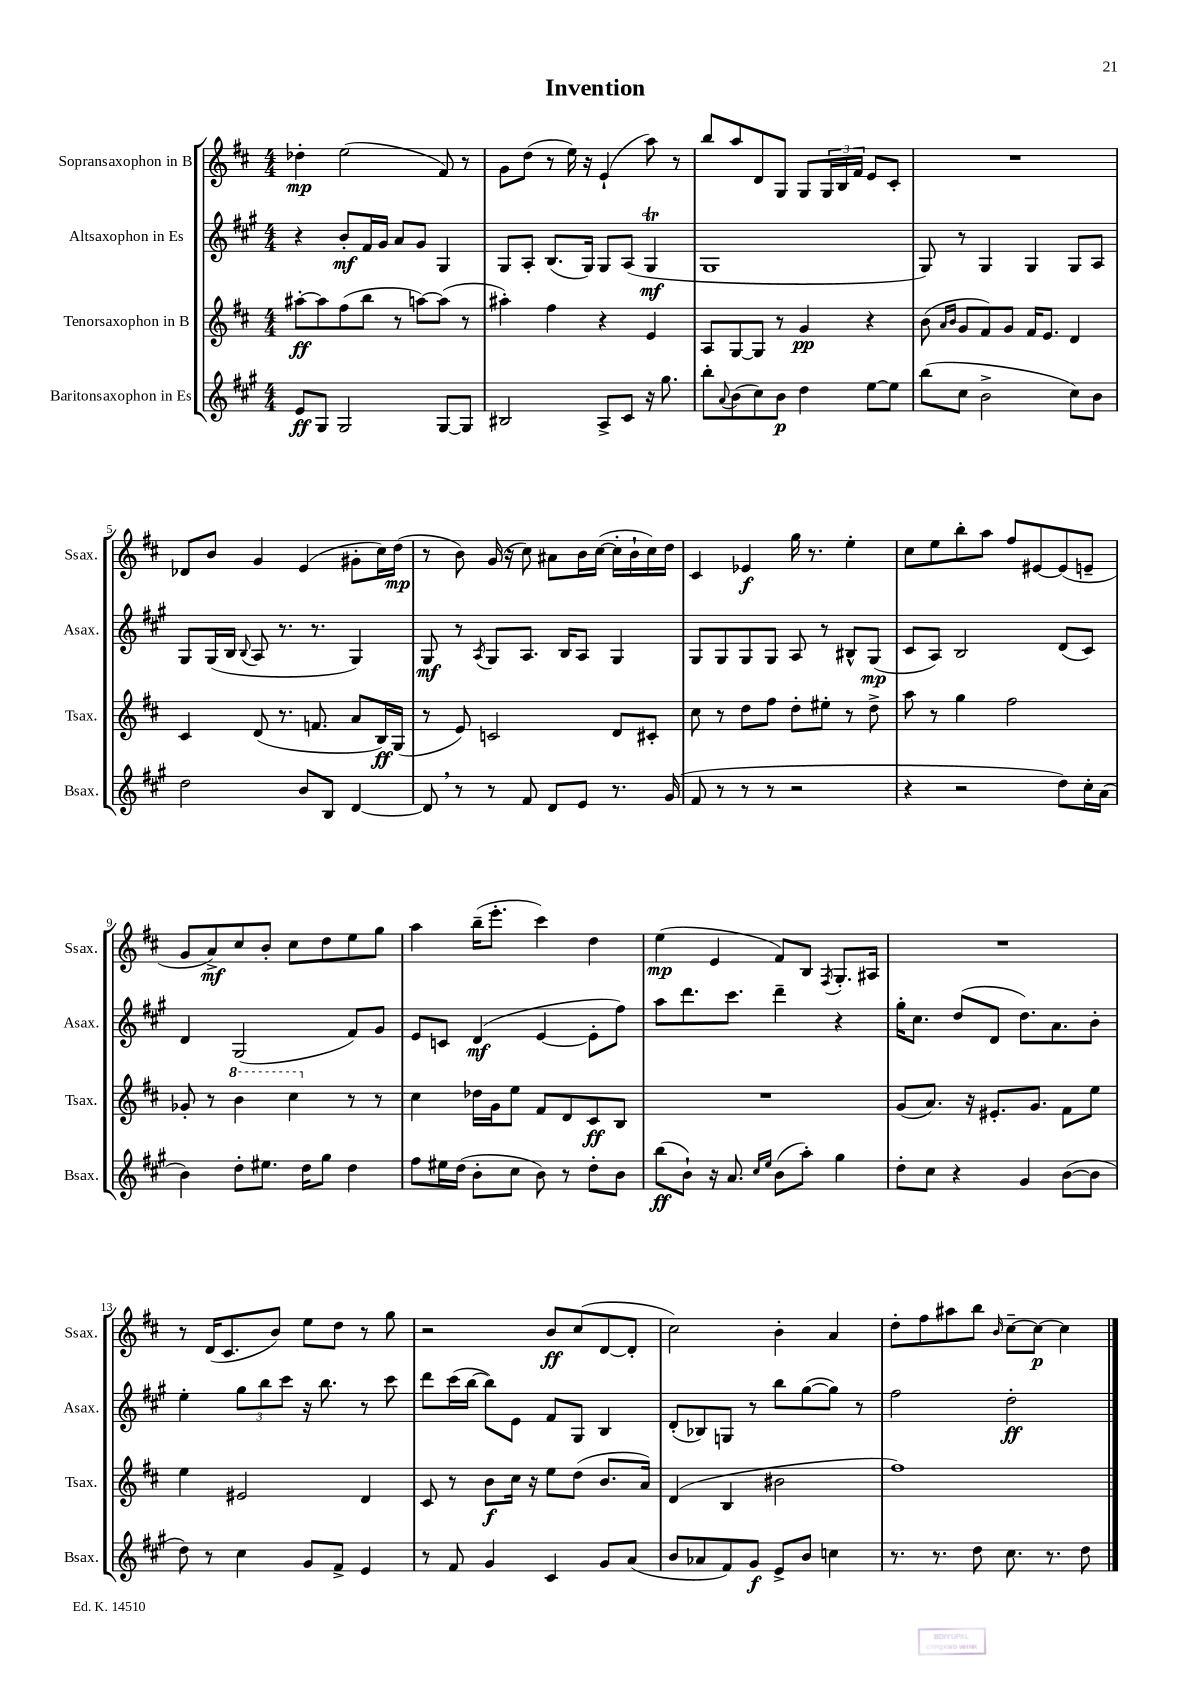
\header { title = "Invention" }
<<
\new StaffGroup <<
\new Staff = "s0" \with { instrumentName = "Sopransaxophon in B" shortInstrumentName = "Ssax." } {
    \clef treble \key d \major \numericTimeSignature \time 4/4
    des''4-.\mp e''2( fis'8) r8 |
    g'8 d''8( r8 e''16) r16 e'4-!( a''8) r8 |
    b''8 a''8 d'8 g8 g8 \tuplet 3/2 { g16 b16 fis'16 } e'8 cis'8-. |
    R1 |
    des'8 b'8 g'4 e'4( gis'8-. cis''16) d''16\mp( |
    r8 b'8) g'16( r16 cis''8) ais'8 b'16 cis''16~( cis''16-. b'16-! cis''16) d''16 |
    cis'4 ees'4\f g''16 r8. e''4-. |
    cis''8 e''8 b''8-. a''8 fis''8 eis'8~ eis'8( e'8-- |
    g'8 a'8->\mf) cis''8 b'8-. cis''8 d''8 e''8 g''8 |
    a''4 b''16--( e'''8.-. cis'''4) d''4 |
    e''4\mp( e'4 fis'8) b8 \acciaccatura { fis8 } g8.-. ais16 |
    R1 |
    r8 d'16( cis'8. b'8) e''8 d''8 r8 g''8 |
    r2 b'8\ff cis''8( d'8~ d'8-. |
    cis''2) b'4-. a'4 |
    d''8-. fis''8 ais''8 b''8 \grace { b'16 } cis''8~-- cis''8~\p cis''4 \bar "|." |
}
\new Staff = "s1" \with { instrumentName = "Altsaxophon in Es" shortInstrumentName = "Asax." } {
    \clef treble \key a \major \numericTimeSignature \time 4/4
    r4 b'8-.\mf fis'16 gis'16 a'8 gis'8 gis4 |
    gis8 a8-. b8.( gis16) gis8 a8( gis4\trill\mf |
    gis1 |
    gis8) r8 gis4 gis4 gis8 a8 |
    gis8 gis16( b16 \appoggiatura { b8 } a8 r8. r8. gis4) |
    gis8\mf r8 \acciaccatura { a8 } gis8 a8. b16 a8 gis4 |
    gis8 gis8 gis8 gis8 a8 r8 bis8-^ gis8\mp( |
    cis'8 a8) b2 d'8( cis'8) |
    d'4 gis2( fis'8) gis'8 |
    e'8 c'8 d'4\mf( e'4~ e'8-. fis''8) |
    a''8 d'''8. cis'''8. d'''4-- r4 |
    gis''16-. cis''8. d''8( d'8 d''8.) a'8. b'8-. |
    e''4-. \tuplet 3/2 { gis''8 b''8 cis'''8 } r16 b''8. r8 cis'''8 |
    d'''8 cis'''16( b''16~ b''8) e'8 fis'8 gis8 b4 |
    d'8-.( bes8) g8 r8 b''8 gis''8~( gis''8) r8 |
    fis''2 d''2-.\ff \bar "|." |
}
\new Staff = "s2" \with { instrumentName = "Tenorsaxophon in B" shortInstrumentName = "Tsax." } {
    \clef treble \key d \major \numericTimeSignature \time 4/4
    ais''8~-.\ff ais''8 fis''8( b''8 r8 a''8~) a''8( r8 |
    ais''4-.) fis''4 r4 e'4 |
    a8 g8~ g8 r8 g'4\pp r4 |
    b'8( \grace { a'16 b'16 } g'8 fis'8) g'8 fis'16 e'8. d'4 |
    cis'4 d'8( r8. f'8. a'8 b16\ff) g16( |
    r8 e'8) c'2 d'8 cis'8-. |
    cis''8 r8 d''8 fis''8 d''8-. eis''8-. r8 d''8-> |
    a''8 r8 g''4 fis''2 |
    ges'8-. r8 \ottava #1 b''4 cis'''4 \ottava #0 r8 r8 |
    cis''4 des''16 g'16 e''8 fis'8 d'8 cis'8\ff b8 |
    R1 |
    g'8( a'8.) r16 eis'8.-. g'8. fis'8 e''8 |
    e''4 eis'2 d'4 |
    cis'8 r8 b'8\f cis''16 r16 e''8 d''8( b'8. a'16) |
    d'4( b4 bis'2 |
    fis''1) \bar "|." |
}
\new Staff = "s3" \with { instrumentName = "Baritonsaxophon in Es" shortInstrumentName = "Bsax." } {
    \clef treble \key a \major \numericTimeSignature \time 4/4
    e'8\ff gis8 gis2 gis8~ gis8 |
    bis2 a8-> cis'8 r16 gis''8. |
    b''8-. \appoggiatura { a'8 } b'8( cis''8) b'8\p d''4 e''8~ e''8 |
    b''8( cis''8 b'2-> cis''8) b'8 |
    d''2 b'8 b8 d'4~ |
    d'8 \breathe r8 r8 fis'8 d'8 e'8 r8. gis'16( |
    fis'8 r8 r8 r8 r2 |
    r4 r2 d''8) cis''16-. a'16( |
    b'4) d''8-. eis''8. d''16 gis''8 d''4 |
    fis''8 eis''16 d''16( b'8-. cis''8 b'8) r8 d''8-. b'8 |
    b''8\ff( b'8-!) r16 a'8. \grace { cis''16 e''16 } b'8( a''8-.) gis''4 |
    d''8-. cis''8 r4 gis'4 b'8~( b'8 |
    d''8) r8 cis''4 gis'8 fis'8-> e'4 |
    r8 fis'8 gis'4 cis'4 gis'8 a'8( |
    b'8 aes'8 fis'8) gis'8\f e'8-> b'8 c''4 |
    r8. r8. d''8 cis''8. r8. d''8 \bar "|." |
}
>>
>>
